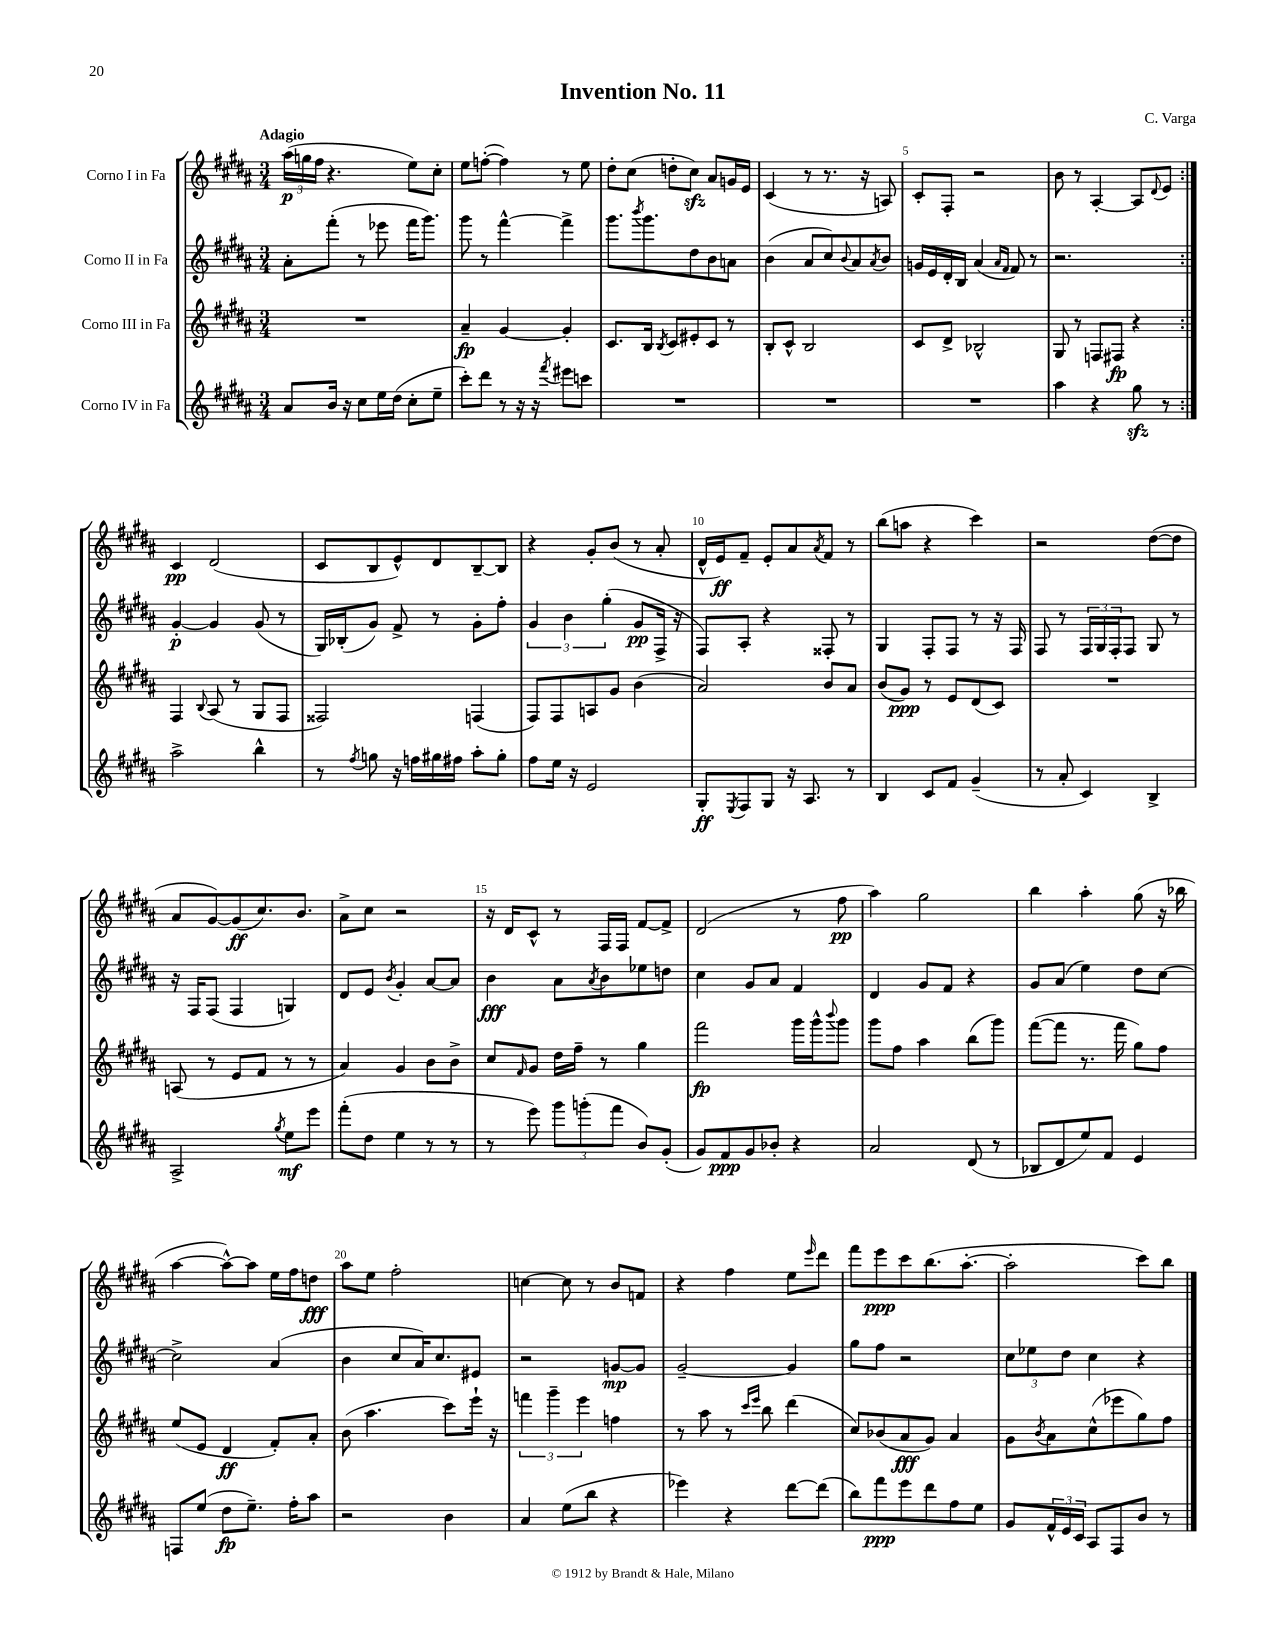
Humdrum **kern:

**kern	**kern	**kern	**kern
*staff4	*staff3	*staff2	*staff1
*clefG2	*clefG2	*clefG2	*clefG2
*k[f#c#g#d#a#]	*k[f#c#g#d#a#]	*k[f#c#g#d#a#]	*k[f#c#g#d#a#]
*M3/4	*M3/4	*M3/4	*M3/4
8a#/L	2.r	8a#'\L	(24aa#\LL
.	.	.	24gg\
.	.	.	24ff#\JJ
16b/Jk	.	(8fff#'\J	4.r
16r	.	.	.
8cc#\L	.	8r	.
16ee\L	.	8eee-\	.
(16dd#\JJ	.	.	.
8cc#'\L	.	16fff#\LK	8ee\L)
.	.	8.ggg#\J)	.
8ee~\J	.	.	8cc#'\J
=	=	=	=
8ccc#'\L)	4a#~/	8ggg#\	8ee\L
8ddd#\J	.	8r	([8ff'\J
8r	[4g#/	[4fff#^^\	4ff\])
16r	.	.	.
16r	.	.	.
8qfff#/	.	.	.
8eee#\L	4g#'/]	4fff#^\]	8r
8ccc\J	.	.	8ee\
=	=	=	=
2.r	8.c#/L	8.ggg#\L	8dd#'\L
.	.	.	(8cc#\J
.	.	8qbbb/	.
.	16B/Jk	8.ggg#\	.
.	8qB/	.	.
.	8c#/L	.	8dd'\L
.	8e#'/	8dd#\	8cc#\J)
.	8c#/J	8b\	8a#/L
.	8r	8a\J	16g/L
.	.	.	16e/JJ
=	=	=	=
2.r	8B'/L	(4b\	(4c#/
.	8c#^^/J	.	.
.	2B/	8a#/L	8r
.	.	8cc#/)	8.r
.	.	8qqb/	.
.	.	8a#/	.
.	.	.	16r
.	.	8qa#/	.
.	.	8b/J	8A/)
=	=	=	=
2.r	8c#/L	16g/LL	8c#'/L
.	.	16e/	.
.	8d#^/J	16d#'/	8F#'/J
.	.	16B/JJ	.
.	2B-^^/	(4a#/	2r
.	.	16qqa#/LL	.
.	.	16qqf#/JJ	.
.	.	8f#/)	.
.	.	8r	.
=	=	=	=
4aa#\	8G#/	2.r	8b\
.	8r	.	8r
4r	8F/L	.	[4A#'/
.	8F#/J	.	.
8gg#\	4r	.	8A#/]L
.	.	.	8qqd#/
8r	.	.	8e/J
=:|!	=:|!	=:|!	=:|!
2aa#^\	4F#/	[4g#'/	4c#/
.	8qqB/	.	.
.	(8A#/	4g#/]	(2d#/
.	8r	.	.
4bb^^\	8G#/L	(8g#/	.
.	8F#/J	8r	.
=	=	=	=
8r	2F##/)	16G#/LL)	8c#/L
.	.	(16B-'/J	.
8qff#/	.	.	.
8gg\	.	8g#/J)	8B/
16r	.	8f#^/	8e^^/)
16ff\LL	.	.	.
16gg#\	.	8r	8d#/
16ff#\JJ	.	.	.
8aa#'\L	(4F/	8g#'\L	[8B~/
8gg#'\J	.	8ff#'\J	8B/]J
=	=	=	=
8ff#\L	8F#/L)	6g#/	4r
16ee\Jk	8F#/	.	.
.	.	6b\	.
16r	.	.	.
2e/	8A/	.	8g#'/L
.	.	(6gg#'\	.
.	8g#/J	.	(8b/J
.	(4b\	8g#/L	8r
.	.	16F#^/Jk	8a#'/
.	.	16r	.
=	=	=	=
8G#'/L	2a#/)	8F#/L)	16d#^^/LL
.	.	.	16e/J)
8qE/	.	.	.
8F#/	.	8A#'/J	8f#~/J
8G#/J	.	4r	8e'/L
16r	.	.	8a#/
8.A#/	.	.	.
.	.	.	8qa#/
.	8b/L	8F##'/	8f#/J
8r	8a#/J	8r	8r
=	=	=	=
4B/	(8b/L	4G#/	(8bb\L
.	8g#/J)	.	8aa\J
8c#/L	8r	8F#'/L	4r
8f#/J	8e/L	8F#/J	.
(4g#~/	(8d#/	8r	4ccc#\)
.	8c#/J)	16r	.
.	.	16F#/	.
=	=	=	=
8r	2.r	8F#/	2r
8a#'/	.	8r	.
4c#/)	.	24F#/LL	.
.	.	24G#/	.
.	.	24F#'/J	.
.	.	8F#/J	.
4B^/	.	8G#/	([8dd#\L
.	.	8r	8dd#\]J
=	=	=	=
2A#^/	(8A/	16r	8a#/L
.	.	16F#/LK	.
.	8r	(8F#/J	[8g#/)
.	8e/L	4F#/	(8g#/]
.	8f#/J	.	8.cc#/)
8qgg#/	.	.	.
8ee\L	8r	4G/)	.
.	.	.	8.b/J
8eee\J	8r	.	.
=	=	=	=
(8fff#'\L	4a#/)	8d#/L	8a#^\L
8dd#\J	.	8e/J	8cc#\J
.	.	8qb/	.
4ee\	4g#/	4g#'/	2r
8r	8b\L	[8a#/L	.
8r	8b^\J	8a#/]J	.
=	=	=	=
8r	8cc#/L	4b\	16r
.	.	.	16d#/LK
.	16qqf#/	.	.
8eee\)	8g#/J	.	8c#^^/J
12ggg#\L	16dd#\LL	8a#\L	8r
.	16ff#~\JJ	.	.
(12ggg'\	.	.	.
.	.	8qa#/	.
.	8r	8b\	16F#/LL
12fff#\J	.	.	.
.	.	.	16F#/JJ
8b/L)	4gg#\	8ee-\	[8f#/L
(8g#'/J	.	8dd\J	8f#^/]J
=	=	=	=
8g#/L)	2fff#\	4cc#\	(2d#/
8f#/	.	.	.
8g#/	.	8g#/L	.
8b-'/J	.	8a#/J	.
4r	16ggg#\LL	4f#/	8r
.	16ggg#^^\J	.	.
.	8qqbbb/	.	.
.	8ggg#\J	.	8ff#\
=	=	=	=
2a#/	8ggg#\L	4d#/	4aa#\)
.	8ff#\J	.	.
.	4aa#\	8g#/L	2gg#\
.	.	8f#/J	.
(8d#/	(8bb\L	4r	.
8r	8ggg#\J)	.	.
=	=	=	=
8B-/L	([8fff#\L	8g#/L	4bb\
8d#/	8fff#\]J	(8a#/J	.
8ee/)	8.r	4ee\)	4aa#'\
8f#/J	.	.	.
.	16fff#\	.	.
4e/	8gg#\L)	8dd#\L	(8gg#\
.	8ff#\J	[8cc#\J	16r
.	.	.	16bb-\
=	=	=	=
8F/L	(8ee/L	2cc#^\]	[4aa#\
(8ee/J	8e/J	.	.
8dd#\L	4d#/	.	8aa#^^\_L)
8.ee~\J)	.	.	8aa#\]J
.	8f#'/L)	(4a#/	16ee\LL
16ff#'\LK	.	.	16ff#\J
8aa#\J	8a#'/J	.	8dd\J
=	=	=	=
2r	(8b\	4b\	8aa#\L
.	4.aa#\	.	8ee\J
.	.	8cc#/L	2ff#'\
.	.	16a#/K)	.
.	.	8.cc#/	.
4b\	8ccc#\L)	.	.
.	16eee`\Jk	8e#/J	.
.	16r	.	.
=	=	=	=
4a#/	6fff\	2r	[4cc\
.	6ggg#~\	.	.
(8ee\L	.	.	8cc\]
.	6eee\	.	.
8bb\J	.	.	8r
4r	4ff\	[8g/L	8b/L
.	.	8g/]J	8f/J
=	=	=	=
4eee-\)	8r	[2g#~/	4r
.	8aa#\	.	.
4r	8r	.	4ff#\
.	16qqccc#/LL	.	.
.	16qqeee/JJ	.	.
.	8bb\	.	.
[8ddd#\L	(4ddd#\	4g#/]	8ee\L
.	.	.	16qqeee/
(8ddd#\]J	.	.	8ddd#\J
=	=	=	=
8bb\L)	8cc#/L)	8gg#\L	8fff#\L
8fff#\	(8b-/	8ff#\J	8eee\
8eee\	8a#/	2r	8ccc#\
8ddd#\	8g#/J)	.	(8.bb\
8ff#\	4a#/	.	.
.	.	.	[8.aa#'\J
8ee\J	.	.	.
=	=	=	=
8g#/L	8g#\L	12cc#\L	2aa#'\]
.	.	12ee-\	.
.	8qb/	.	.
24f#^^/L	8a#\	.	.
24e/	.	12dd#\J	.
24c#/JJ	.	.	.
8A#/L	(8cc#^^\	4cc#\	.
8F#/	8eee-\	.	.
8b/J	8gg#\)	4r	8ccc#\L)
8r	8ff#\J	.	8bb\J
==	==	==	==
*-	*-	*-	*-
